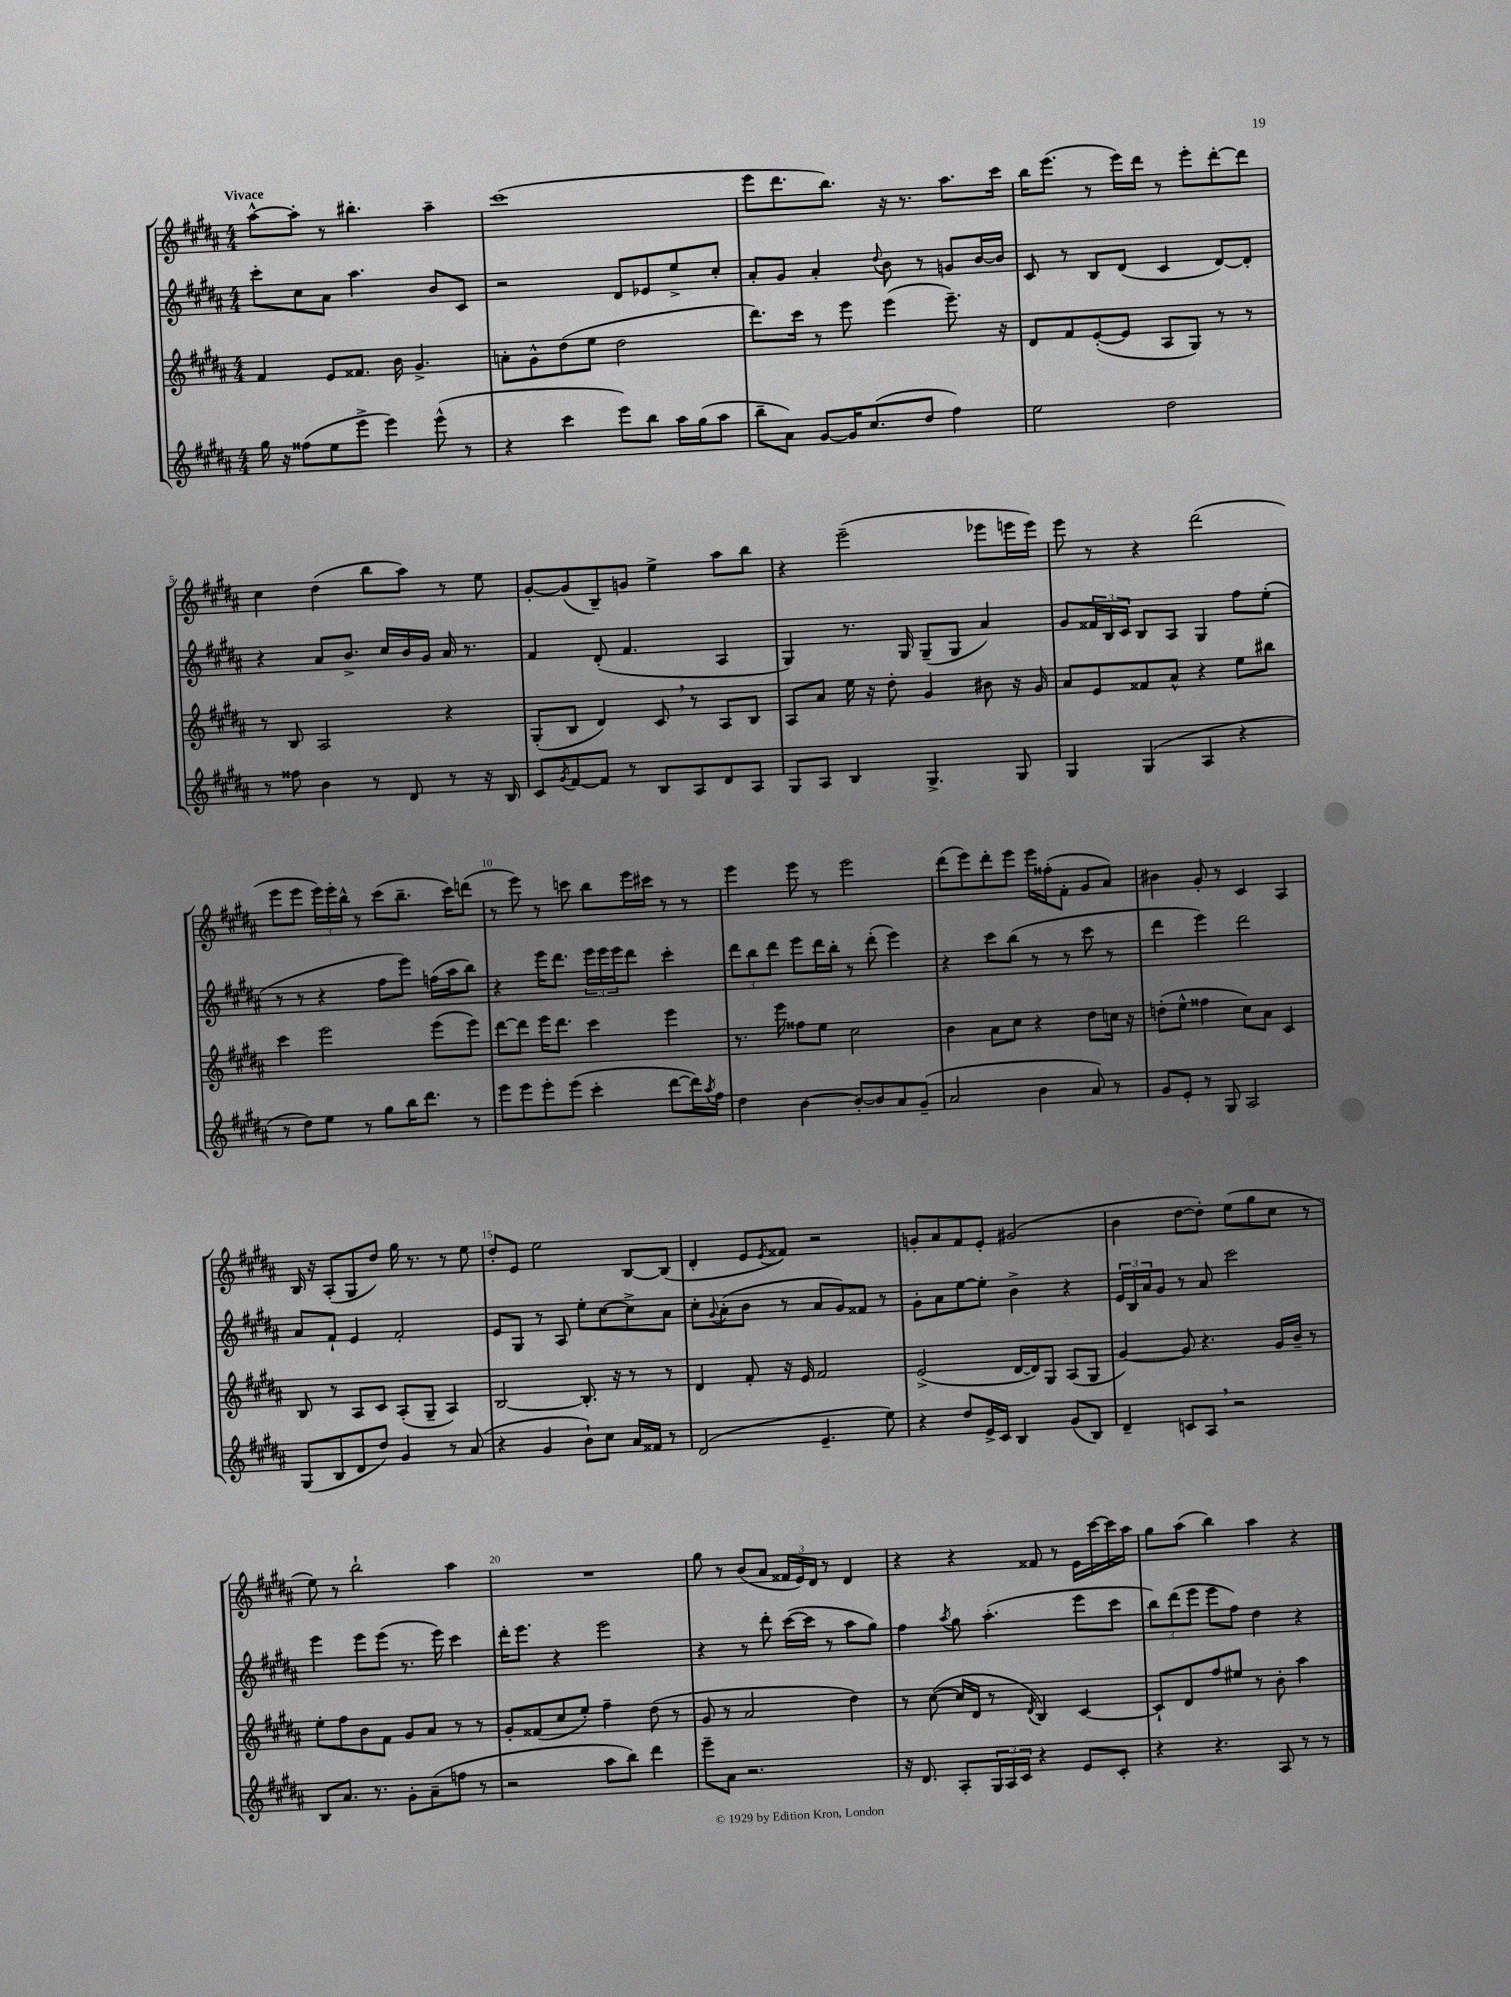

**kern	**kern	**kern	**kern
*staff4	*staff3	*staff2	*staff1
*clefG2	*clefG2	*clefG2	*clefG2
*k[f#c#g#d#a#]	*k[f#c#g#d#a#]	*k[f#c#g#d#a#]	*k[f#c#g#d#a#]
*M4/4	*M4/4	*M4/4	*M4/4
16gg#	4f#	8ccc#'	[8aa#^^
16r	.	.	.
(8ff##	.	8cc#	8aa#']
8ee	8e	8a#	8r
8eee^	8.f##	4.aa#	4.bb#'
4eee)	.	.	.
.	16b	.	.
.	4.g#^	.	.
(8eee^^	.	8b	4aa#~
8r	.	8c#	.
=	=	=	=
4r	8a'	2r	(1ccc#
.	8g#^^	.	.
4ccc#	(8dd#	.	.
.	8ee	.	.
8eee)	2dd#	8d#	.
8bb	.	8e-	.
16aa#	.	8ee^	.
(16gg#	.	.	.
8aa#	.	8cc#'	.
=	=	=	=
8bb~	8.ddd#)	8a#'	8eee
8a#)	.	8g#	8.ddd#
.	16ccc#	.	.
[8g#	8r	4a#'	.
.	.	.	8.bb)
16g#]	8eee	.	.
(8.cc#	.	.	.
.	.	8qqdd#	.
.	(4eee	8b	16r
.	.	.	8.r
8dd#	.	8r	.
4ff#)	8.eee~)	8g	8.aa#
.	.	[16b	.
.	16r	16b]	16ccc#
=	=	=	=
2ee	8d#	8c#	16bb
.	.	.	(8.eee
.	8f#	8r	.
.	([8e'	8B	8r
.	8e]	(8d#	16eee)
.	.	.	16ddd#
2dd#	8A#	4c#	8r
.	8G#)	.	8eee'
.	8r	[8d#)	[8ddd#'
.	8r	8d#']	8ddd#]
=	=	=	=
8r	8r	4r	4cc#
8ff##	8B	.	.
4b	2A#	8a#	(4dd#
.	.	8.b^	.
8r	.	.	8bb
.	.	16cc#	.
8d#	.	16b	8aa#)
.	.	16g#	.
8r	4r	16a#	8r
.	.	8.r	.
16r	.	.	8ee
16B	.	.	.
=	=	=	=
8c#	(8G#'	4f#	[8g#'
8qg#	.	.	.
[8f#	8B	.	(8g#]
8f#]	4d#)	(8d#'	8B~)
8r	.	4.f#	8g
8B	8c#	.	4ee^
8A#	8r	.	.
8d#	8A#	4A#	8aa#
8A#	8B	.	8bb
=	=	=	=
8G#	8A#	4G#)	4r
8A#	8a#	.	.
4B	16ee	8.r	(2eee~
.	16r	.	.
.	8dd#'	.	.
.	.	16G#	.
4.G#^	4g#	(8G#~	.
.	.	8G#	.
.	8b#	4a#)	8eee-
8G#	16r	.	16eee
.	16g#	.	16eee)
=	=	=	=
4G#	8a#	8g#	8eee
.	8e	24f##	8r
.	.	24B	.
.	.	24c#	.
(4G#	8f##	8B	4r
.	8a#^^	8A#	.
4A#	4r	4G#	(2ddd#
4r	8ee	8ff#	.
.	8bb#	(8ee'	.
=	=	=	=
8r	4ccc#	8r	8eee
8dd#)	.	8r	8eee
8ee	2eee	4r	24eee)
.	.	.	24eee'
.	.	.	24bb^^
8r	.	.	8r
8gg#	.	8ff#	(8ccc#
16bb	.	8eee)	8.bb~
8.ddd#	.	.	.
.	(8eee	(16ff	.
.	.	16aa#	16ccc#)
8r	8eee)	8bb)	(8ddd
=	=	=	=
8eee	[8ddd#	4r	8r
8eee	8ddd#]	.	8eee)
8eee'	16eee	16eee	8r
.	8.ddd#	8.ddd#	.
(8eee	.	.	8ccc
4ccc#'	4ccc#	24eee	8bb
.	.	24eee	.
.	.	24eee	.
.	.	8ddd#	16eee
.	.	.	16ccc#
[8ddd#	4eee	4ccc#'	8r
16ddd#])	.	.	8r
8qaa#	.	.	.
16ff#	.	.	.
=	=	=	=
4dd#	8.r	12ddd#	4eee
.	.	12bb	.
.	.	12ddd#	.
.	16eee	.	.
[4b	8ff##	8eee	8eee
.	8ee	16ddd#	8r
.	.	16bb'	.
8b'_	2cc#	8r	2eee
8b]	.	(8ddd#'	.
8a#	.	4eee)	.
(8g#~	.	.	.
=	=	=	=
2a#	4b	4r	(8ddd#
.	.	.	8eee)
.	8a#	8ccc#	8ddd#'
.	8cc#	(8bb	8eee
4b	4r	8r	16eee
.	.	.	(16ff##'
.	.	8r	8f#'
8a#)	8dd#	8ccc#	8g#
8r	16cc	8r	8a#)
.	16r	.	.
=	=	=	=
8g#	(8dd'	4ddd#	4b#
8e'	8ee^^	.	.
8r	4ff##	4eee)	8g#'
8G#	.	.	8r
2A#	8cc#)	2ddd#	4c#
.	8a#	.	.
.	4c#	.	4A#
=	=	=	=
(8G#	8B	8a#	16B
.	.	.	16r
8B	8r	8f#`	(8A#'
8d#	8A#	4e	8G#
8dd#)	8c#	.	8dd#)
4g#	(8A#'	2f#'	16gg#
.	.	.	8.r
.	8G#~	.	.
8r	4A#)	.	8r
(8a#	.	.	8ee
=	=	=	=
4r	[2B	8e	8dd#'
.	.	8G#	8e
4g#	.	8r	2ee
.	.	8A#	.
8b`)	8.B']	8ee'	.
8cc#	.	[8cc#	.
.	16r	.	.
16a#	8r	8cc#^]	[8B
16f##	.	.	.
8r	8r	8a#	(8B]
=	=	=	=
(2d#	4d#	8cc#'	4d#'
.	.	8qqg#	.
.	.	(8a#'	.
.	8f#'	8b	8e
.	.	.	8qe
.	16r	8r	8f##)
.	16e	.	.
4.e~	2f#	8a#	2r
.	.	8g#)	.
.	.	8f##	.
8ee)	.	8r	.
=	=	=	=
4r	(2e^	8g#'	8g'
.	.	8a#	8a#
8dd#	.	[8ee	8f#
16e^	.	8ee']	8e'
16c#	.	.	.
4B	[16d#	4b^	(2g#
.	16d#])	.	.
.	8G#	.	.
(8g#	(8A#	4r	.
8B)	8G#	.	.
=	=	=	=
4d#~	[4g#)	24e	4b
.	.	24B	.
.	.	24a#	.
.	.	8g#	.
8c	8g#]	8r	[8dd#
8A#	4.r	8a#	8dd#'])
2r	.	2ccc#	(8ee
.	.	.	8gg#
.	16g#	.	8cc#
.	16b~	.	.
.	8r	.	8r
=	=	=	=
8B	8ee'	4eee	8ee)
8.a#	8ff#	.	8r
.	8b	8eee	2bb`
8.r	.	.	.
.	8f#	(8eee	.
8g#'	8g#	8.r	.
(8a#~	8a#	.	.
.	.	16eee)	.
8ff	8r	4ccc#	4aa#
8r	8r	.	.
=	=	=	=
2r	8g#'	16ddd#'	1r
.	.	8.eee	.
.	(8f##	.	.
.	8cc#	4r	.
.	8ee')	.	.
8aa#	4ff#~	2eee	.
8bb)	.	.	.
4ddd#	(8dd#	.	.
.	8r	.	.
=	=	=	=
8eee~	8g#	4r	8gg#
8a#	8r	.	8r
2.r	2a#	8r	(8b
.	.	8ddd#'	8a#
.	.	([16ccc#	24f##
.	.	.	24e)
.	.	16ccc#]	.
.	.	.	24d#
.	.	8r	8r
.	4dd#)	8aa#	4d#
.	.	8gg#)	.
=	=	=	=
16r	8r	4ff#	4r
8.d#	.	.	.
.	([8cc#	.	.
.	.	8qaa#	.
8A#'	16cc#]	8gg#	4r
.	16d#	.	.
24G#	8r	(4.aa#'	.
24A#	.	.	.
24c#	.	.	.
.	8qd#	.	.
4r	4B)	.	8f##
.	.	.	8r
8e	[4c#	8eee	16e
.	.	.	[16ccc#
8c#'	.	8ccc#	16ccc#]
.	.	.	16aa#
=	=	=	=
4r	8c#`]	12bb)	8gg#
.	.	(12ddd#	.
.	8d#	.	(8aa#
.	.	12eee	.
4.r	8ff#	8eee	4bb)
.	8ee#	8ff#)	.
.	8r	4dd#	4aa#
8A#	8b'	.	.
8r	4aa#	4r	4r
8r	.	.	.
==	==	==	==
*-	*-	*-	*-
